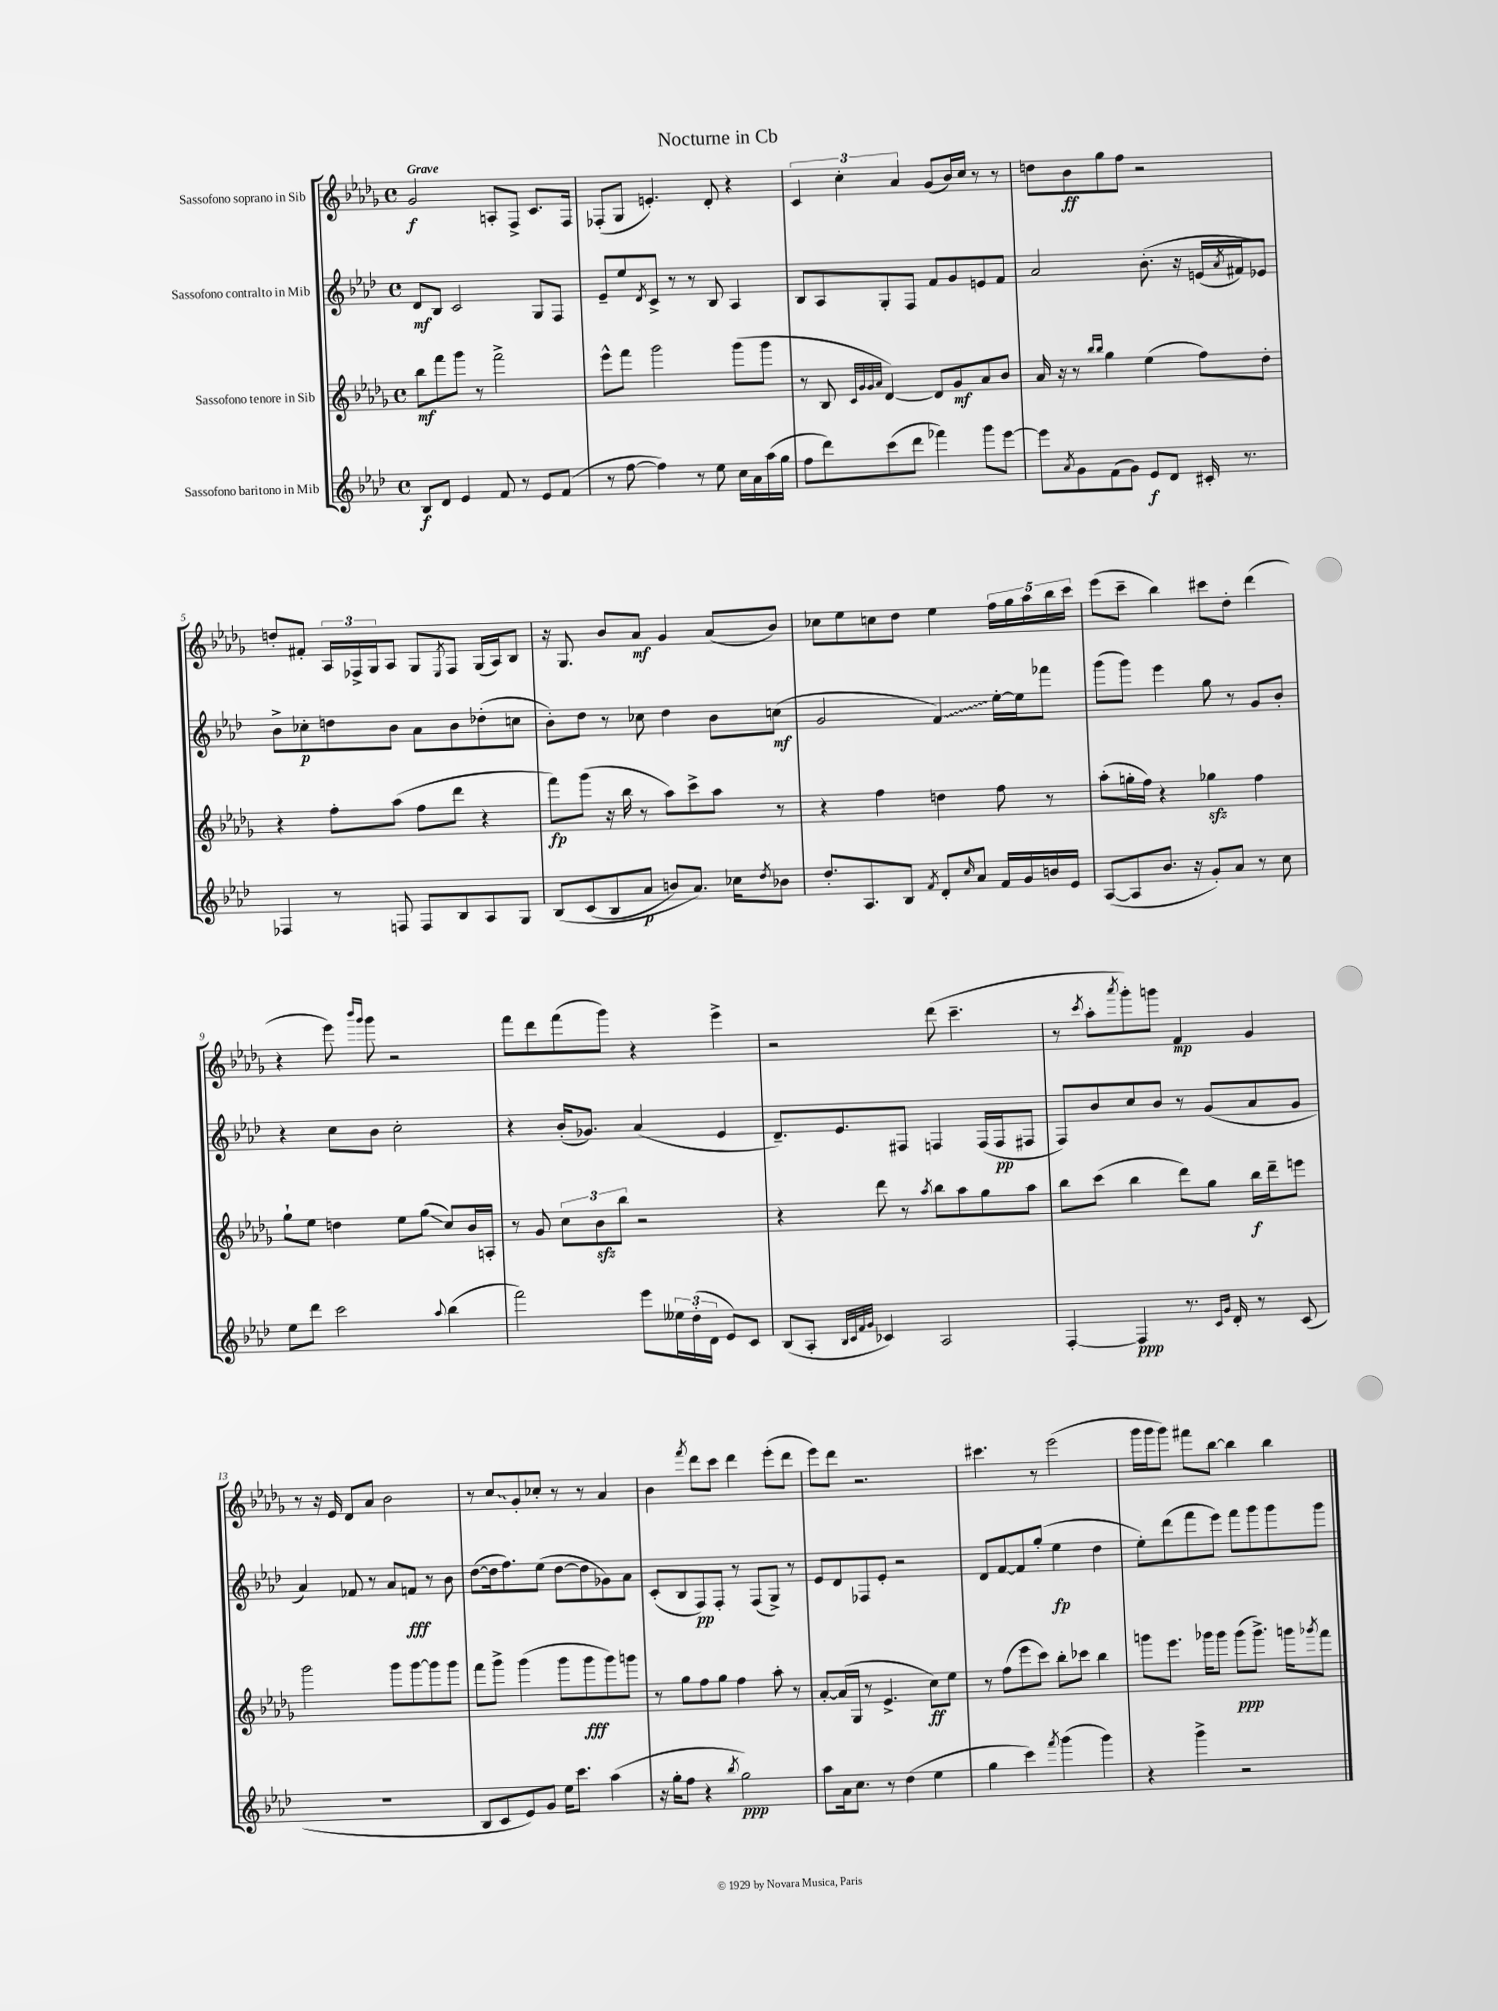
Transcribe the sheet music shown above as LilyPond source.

\header { title = "Nocturne in Cb" }
<<
\new StaffGroup <<
\new Staff = "s0" \with { instrumentName = "Sassofono soprano in Sib" } {
    \clef treble \key des \major \defaultTimeSignature \time 4/4 \tempo "Grave"
    ges'2\f a8-. f8-> c'8. f16 |
    fes8-.( ges8 e'4.-.) des'8-. r4 |
    \tuplet 3/2 { c'4 c''4-. aes'4 } ges'8( bes'16) c''16 r8 r8 |
    d''8 bes'8\ff ges''8 f''8 r2 |
    d''8-. fis'8-. \tuplet 3/2 { aes16 fes16-> ges16 } aes8 ges8 \acciaccatura { ees8 } fes8 ges16( aes16) bes8 |
    r16 ges8. bes'8 aes'8\mf ges'4 aes'8( bes'8) |
    ces''8 ees''8 c''8 des''8 ees''4 \tuplet 5/4 { f''16 ges''16 aes''16 bes''16 c'''16 } |
    ees'''8( c'''8-- bes''4) cis'''8 des''8-. des'''4( |
    r4 ees'''8) \grace { bes'''16 ges'''16 } ges'''8 r2 |
    f'''8 des'''8 f'''8( ges'''8) r4 ees'''4-> |
    r2 des'''8( c'''4.-- |
    r8 \acciaccatura { c'''8 } aes''8-. \acciaccatura { aes'''8 } ges'''8-.) g'''8 f'4\mp ges'4 |
    r8 r16 ees'16 des'8 aes'8 bes'2 |
    r8 \once \override Glissando.style = #'zigzag c''8\glissando ges'8-. ces''8-. r8 r8 aes'4 |
    bes'4 \acciaccatura { f'''8 } des'''8 c'''8 des'''4 ees'''8-.( des'''8 |
    ees'''8) des'''8 r2. |
    cis'''4. r8 ees'''2( |
    ges'''16 ges'''16 ges'''8) fis'''8 bes''8~ bes''4 bes''4 \bar "|." |
}
\new Staff = "s1" \with { instrumentName = "Sassofono contralto in Mib" } {
    \clef treble \key aes \major \defaultTimeSignature \time 4/4
    des'8\mf bes8 c'2 g8 f8 |
    ees'8-- ees''8 \acciaccatura { des'8 } c'8-> r8 r8 bes8 aes4 |
    bes8 aes8 g8-. f8 f'8 g'8 e'8 f'8 |
    aes'2 bes'8.-.\( r16 e'16( \acciaccatura { aes'8 } fis'16) ees'8\) |
    bes'8-> ces''8-.\p d''8 bes'8 aes'8 bes'8 des''8-.( c''8 |
    bes'8-.) des''8 r8 ces''8 des''4 bes'8 c''8\mf( |
    g'2 \once \override Glissando.style = #'zigzag f'4\glissando) ees''16~-. ees''16 fes'''8 |
    g'''8( g'''8) ees'''4 g''8 r8 g'8 bes'8-. |
    r4 c''8 bes'8 c''2-. |
    r4 bes'16-.( ges'8.) aes'4( ees'4 |
    des'8.--) ees'8. fis8 f4 f16( f16\pp fis8 |
    f8) bes'8 c''8 bes'8 r8 g'8( aes'8 g'8 |
    aes'4) fes'8 r8 aes'8 f'8\fff r8 bes'8 |
    des''8~( des''16 f''8.) ees''8( des''8~ des''8 ges'8) aes'8 |
    c'8-.( bes8 f8\pp) f8-. r8 f8( g8->) r8 |
    ees'8 des'8 fes8 ees'8-. r2 |
    des'8 f'8~ f'8 g''8-.( ees''4\fp des''4 |
    ees''8-.) des'''8( f'''8 ees'''8) f'''8 g'''8 g'''8 g'''8 \bar "|." |
}
\new Staff = "s2" \with { instrumentName = "Sassofono tenore in Sib" } {
    \clef treble \key des \major \defaultTimeSignature \time 4/4
    bes''8\mf f'''8 ges'''8 r8 f'''2-> |
    ees'''8-^ f'''8 ges'''2 ges'''8( ges'''8 |
    r8 bes8 \grace { c'32 ges'32 ges'32 aes'32 } des'4~) des'8 ges'8\mf aes'8 bes'8 |
    aes'16 r16 r8 \grace { bes''16 bes''16 } ges''4 ees''4( f''8) des''8-. |
    r4 f''8-. aes''8( f''8 des'''8 r4 |
    f'''8\fp) ges'''8( r16 bes''16 r8 aes''8) c'''8-> aes''8 r8 |
    r4 f''4 d''4 f''8 r8 |
    aes''8-.( g''16-. f''16) r4 ges''4\sfz f''4 |
    ges''8-! ees''8 d''4 ees''8 ges''8\glissando( c''8) bes'16 a16-. |
    r8 ges'8 \tuplet 3/2 { c''8 bes'8\sfz bes''8 } r2 |
    r4 des'''8 r8 \acciaccatura { aes''8 } bes''8 aes''8 ges''8 aes''8 |
    bes''8 c'''8( bes''4 des'''8) ges''8 bes''16\f des'''16-- e'''8 |
    ges'''2 ges'''8 ges'''8~ ges'''8 ges'''8 |
    f'''8 ges'''8-> ges'''4( ges'''8 ges'''8\fff ges'''8) g'''8 |
    r8 ges''8 f''8 ges''8 f''4 aes''8-. r8 |
    aes'8~-. aes'16( ges16 r8 ees'4.-> c''8\ff) ees''8 |
    r8 f''8( ees'''8 c'''8) bes''8-. ces'''8 bes''4 |
    g'''8 ees'''8. ges'''16 ges'''8 ges'''8\ppp( ges'''8.->) g'''16 \acciaccatura { ges'''8 } f'''8 \bar "|." |
}
\new Staff = "s3" \with { instrumentName = "Sassofono baritono in Mib" } {
    \clef treble \key aes \major \defaultTimeSignature \time 4/4
    bes8\f des'8 ees'4 f'8 r8 ees'8 f'8( |
    r8 f''8~ f''4) r8 ees''8 c''16 aes'16 aes''16( g''16 |
    f''8 des'''8) c'''8( des'''8 fes'''4) g'''8 ees'''8~ |
    ees'''8 \acciaccatura { aes'8 } g'8 f'8( g'8) ees'8\f des'8 cis'16-. r8. |
    fes4 r8 f8 f8 bes8 aes8 g8 |
    bes8\( c'8( bes8 aes'8\p b'8) aes'8.\) ces''16 \acciaccatura { des''8 } bes'8 |
    des''8.-. aes8. bes8 \acciaccatura { f'8 } des'8-. \grace { c''16 } aes'8 f'16 g'16 b'16 ees'16 |
    aes8~( aes8 bes'8. r16 g'8-.) aes'8 r8 c''8 |
    ees''8 des'''8 c'''2 \appoggiatura { aes''8 } bes''4( |
    f'''2) ees'''8 \tuplet 3/2 { eeses''16 des''16-.( des'16 } ees'8) c'8 |
    bes8( aes8-. \grace { bes32 c'32 f'32 g'32 } ces'4) aes2 |
    f4~-. f4\ppp r8. \grace { c'16 g'16 } des'16-. r8 c'8( |
    R1 |
    bes8 c'8 ees'8) g'8 ees''16 c'''8. aes''4( |
    r16 g''16-. f''8 r4 \acciaccatura { bes''8 } g''2\ppp) |
    aes''8 aes'16 c''8. r8 des''4( ees''4 |
    g''4 c'''4) \acciaccatura { f'''8 } g'''4( g'''4) |
    r4 g'''4-> r2 \bar "|." |
}
>>
>>
